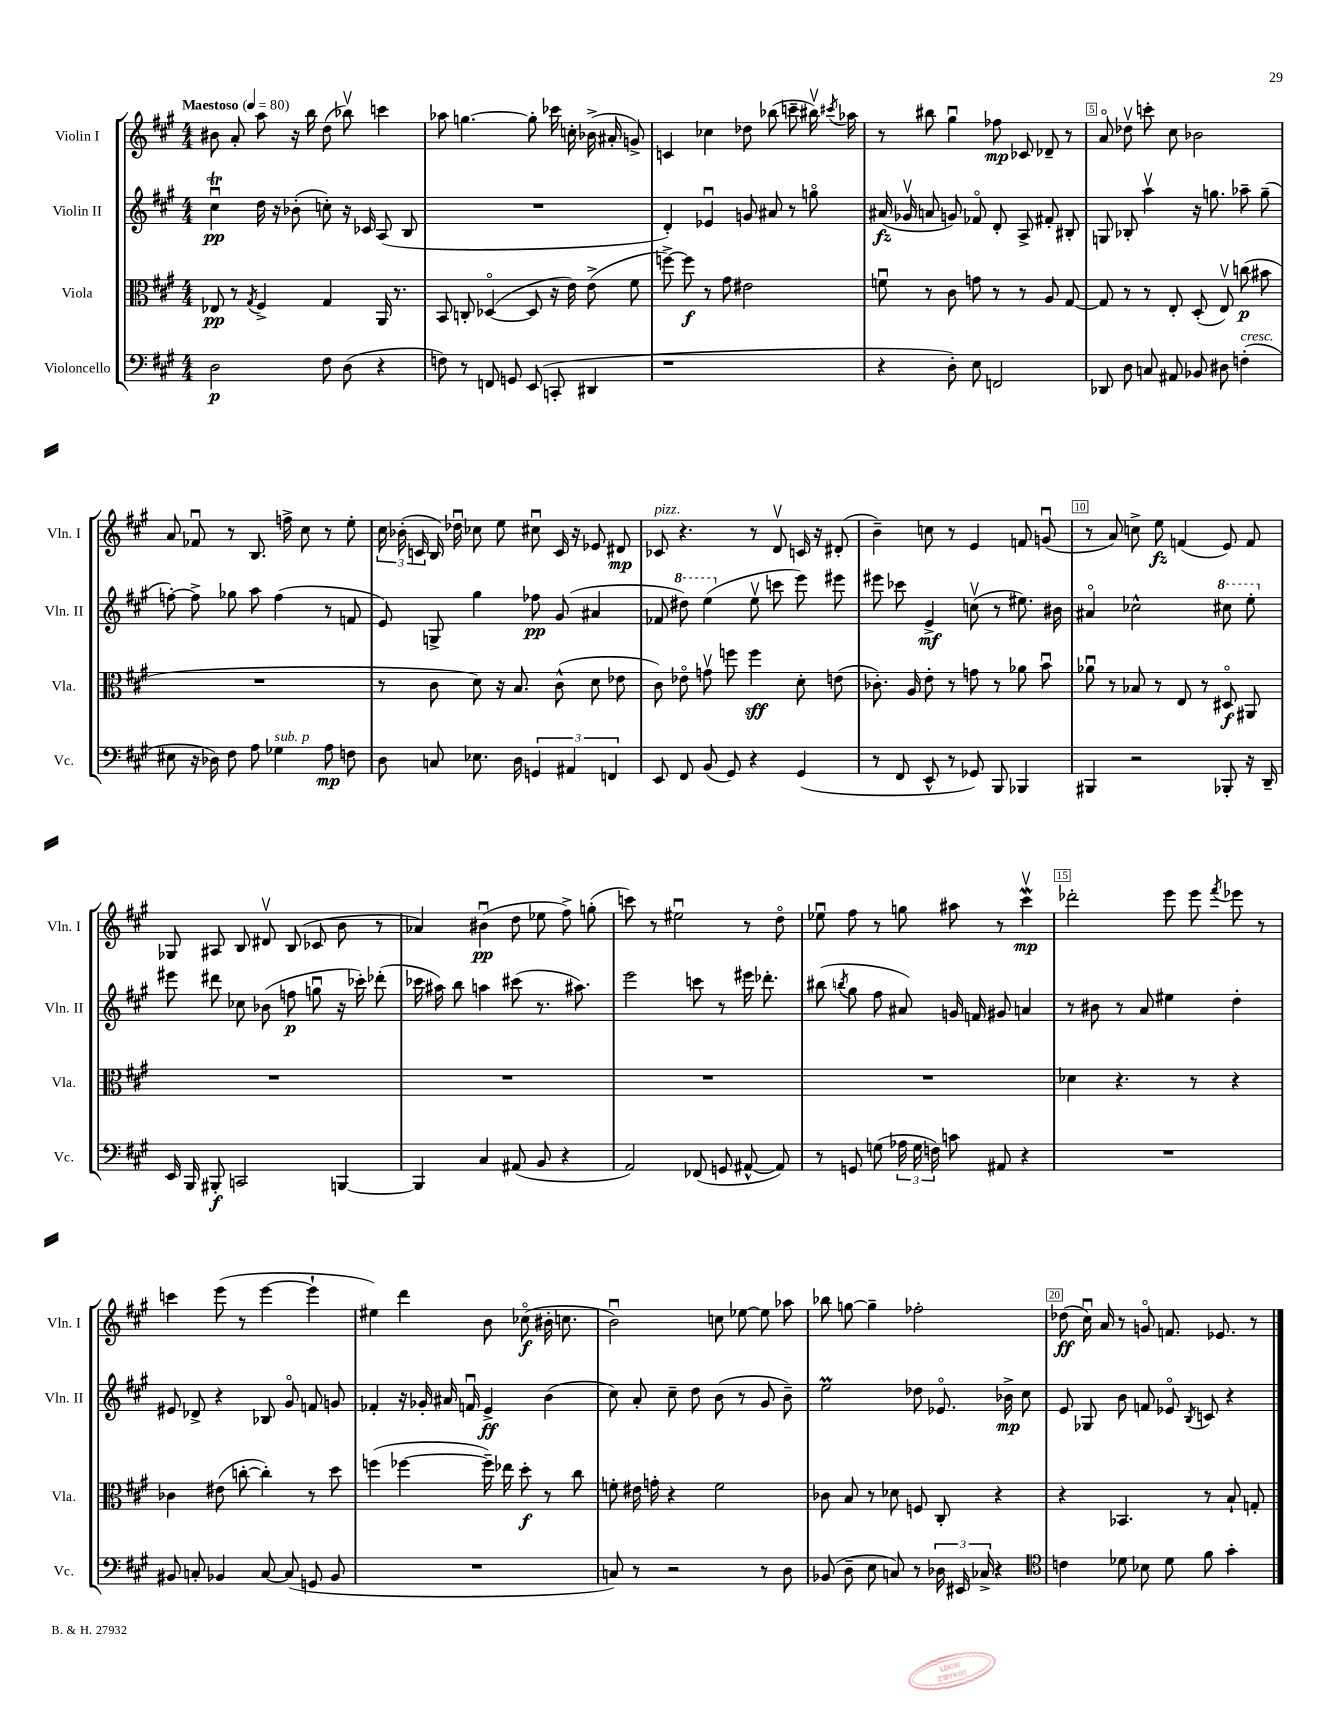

**kern	**kern	**kern	**kern
*staff4	*staff3	*staff2	*staff1
*clefF4	*clefC3	*clefG2	*clefG2
*k[f#c#g#]	*k[f#c#g#]	*k[f#c#g#]	*k[f#c#g#]
*M4/4	*M4/4	*M4/4	*M4/4
*MM80	*MM80	*MM80	*MM80
2D\	8E-/	4cc#u\	8b#\
.	8r	.	8a'/
.	8qG#/	.	.
.	4F#^/	16dd\	8aa\
.	.	16r	.
.	.	(8b-'\	16r
.	.	.	16bb\
8F#\	4G#/	8cc'\)	(8dd\
(8D\	.	16r	8bb-v\)
.	.	16c-/	.
4r	16AA/	(8A/	4ccc\
.	8.r	.	.
.	.	8B/	.
=	=	=	=
8F\)	8BB/	1r	8aa-\
8r	8C'/	.	[4.gg\
8FF/	([4D-o/	.	.
8GG/	.	.	.
(8EE/	8D-/]	.	8gg'\]
8CC'/	16r	.	16ccc-\
.	16e\)	.	16cc'\
4DD#/	(8e^\	.	(16b-^\
.	.	.	16a#'/
.	8f#\	.	8g^/)
=	=	=	=
1r	[8ff^\)	4d'/)	4c/
.	8ff\]	.	.
.	8r	4e-u/	4cc-\
.	8g#\	.	.
.	2e#\	8g/	8dd-\
.	.	8a#/	(8bb-\
.	.	8r	8ccc~\
.	.	8ggo\	16bb#v\)
.	.	.	8qccc#/
.	.	.	16aa-\
=	=	=	=
4r	8fu\	(16a#/	8r
.	.	16g-v/	.
.	8r	8a/	8bb#\
8D'\)	8c#\	8g/)	4gg#u\
8E\	8g\	8f-o/	.
2FF/	8r	8d'/	8ff-\
.	8r	8A^/	8c-/
.	8A/	8f#'/	8d-~/
.	[8G#/	8B#'/	8r
=	=	=	=
8DD-/	8G#/]	8G/	8ao/
8D\	8r	8B-'/	8dd-v\
8C/	8r	4aav\	8ccc'\
8AA#/	8E'/	.	8cc#\
8BB-/	(8D'/	16r	2b-\
.	.	8.gg\	.
8D#\	8Ev/)	.	.
(4F'\	(8cc\	8aa-~\	.
.	8b#\	(8gg~\	.
=	=	=	=
8E#\	1r	[8ff'\)	8a/
16r	.	8ff^\]	8f-u/
16D-\)	.	.	.
8F#\	.	8gg-\	8r
8A\	.	8aa\	8.B/
4G-\	.	(4ff\	.
.	.	.	16ff^\
.	.	.	8cc#\
8A\	.	8r	8r
8F\	.	8f/	8ee'\
=	=	=	=
8D\	8r	8e/)	24cc#\
.	.	.	(24b-'\
.	.	.	24c/
8C/	8c#\	8G^/	16B/)
.	.	.	16dd-u\
8.E-\	8d\)	4gg#\	8cc-\
.	16r	.	8ee\
16D\	8.B/	.	.
6GG/	.	8ff-\	8cc#u\
.	(8c#^^\	(8g#/	16c/
6AA#/	.	.	.
.	.	.	16r
.	8d\	4a#/	8e-/
6FF/	.	.	.
.	8e-\	.	8d#/
=	=	=	=
8EE/	8c#\)	8f-/	8c-/
8FF#/	8e-o\	8ddd#\)	4.r
(8BB/	8gv\	(4eee\	.
8GG#/)	8ff\	.	.
4r	4ff\	8eev\	8r
.	.	8ccc\	8dv/
(4GG#/	8d'\	8eee\)	16c/
.	.	.	16r
.	(8e\	8eee#\	(8d#'/
=	=	=	=
8r	8.c-'\)	8eee#\	4b~\)
8FF#/	.	8ccc-\	.
.	16A/	.	.
8EE^^/	8e'\	4e^/	8cc\
8r	8r	.	8r
8GG-/)	8g\	(8ccv\	4e/
8BBB/	8r	8r	.
4BBB-/	8a-\	8.ee#\)	8f/
.	8bu\	.	(8gu/
.	.	16b#\	.
=	=	=	=
4BBB#/	8a-u\	4a#o/	8r
.	8r	.	8a/)
2r	8B-/	2cc-^^\	8cc^\
.	8r	.	8ee\
.	8E/	.	(4f/
.	8r	.	.
8BBB-'/	8D#o/	8ccc#\	8e/)
16r	8AA#/	8eee'\	8f/
16DD~/	.	.	.
=	=	=	=
16EE/	1r	8eee#\	8G-/
16BBB/	.	.	.
8BBB#'/	.	8ddd#\	8A#/
2CC/	.	8cc-\	8B/
.	.	(8b-\	8d#v/
.	.	8ff\	(8B/
.	.	8ggu\	8c-/
[4BBB/	.	16r	8b\
.	.	16ccc-'\)	.
.	.	(8ddd-'\	8r
=	=	=	=
4BBB/]	1r	16ccc-\	4a-/)
.	.	16aa#\)	.
.	.	8bb\	.
4C#/	.	4aa\	(4b#u\
(8AA#/	.	(8ccc#\	8dd\
8BB/	.	8.r	8ee-\
4r	.	.	8ff#^\)
.	.	8.aa#\)	.
.	.	.	(8gg'\
=	=	=	=
2AA/)	1r	2eee\	8ccc\)
.	.	.	8r
.	.	.	2ee#u\
(8FF-/	.	8ccc\	.
8GG/	.	8r	.
[8AA#^^/	.	16eee#\	8r
.	.	8.ddd-'\	.
8AA#/])	.	.	8ddo\
=	=	=	=
8r	1r	(8bb#\	8ee-u\
.	.	8qbb/	.
8GG/	.	8gg#\	8ff#\
(8G\	.	8ff#\	8r
24A-\	.	8a#/)	8gg\
24G\	.	.	.
24F\)	.	.	.
8c\	.	16g/	8aa#\
.	.	16f/	.
8AA#/	.	8g#/	8r
4r	.	4a/	4ccc#v\
=	=	=	=
1r	4d-\	8r	2ddd-'\
.	.	8b#\	.
.	4.r	8r	.
.	.	8a/	.
.	.	4ee#\	8eee\
.	8r	.	8eee\
.	.	.	8qfff#/
.	4r	4dd'\	8eee-\
.	.	.	8r
=	=	=	=
8BB#/	4c-\	8e#/	4ccc\
8C'/	.	8d-^/	.
4BB-/	(8e#\	4r	(8eee\
.	[8cc'\	.	8r
[8C/	4cc'\])	8B-/	[4eee\
(8C/]	.	8g#o/	.
8GG/	8r	8f/	4eee`\]
8BB-/	8dd\	8g/	.
=	=	=	=
1r	(4ff\	4f-'/	4ee#\)
.	[4ff-\	16r	4ddd\
.	.	16g-'/	.
.	.	16a#/	.
.	.	16fu/	.
.	16ff-~\])	4e^/	8b\
.	16ee-\	.	.
.	8dd'\	.	(8cc-o\
.	8r	(4b\	16b#'\
.	.	.	8.cc\
.	8cc#\	.	.
=	=	=	=
8C/)	8f'\	8cc#\)	2bu\)
8r	16e#\	8a'/	.
.	16g'\	.	.
2r	4r	8cc#~\	.
.	.	8dd\	.
.	2f\	(8b\	8cc\
.	.	8r	[8ee-\
8r	.	8g#/	8ee-\]
8D\	.	8b~\)	8aa-\
=	=	=	=
(8BB-/	8c-\	2ee\	8bb-\
8D~\	8B/	.	[8gg\
8E\	8r	.	4gg~\]
8C/)	8d-\	.	.
8r	8F/	8dd-\	2ff-'\
24D-\	8C#'/	8.e-o/	.
24EE#/	.	.	.
24C-^/	.	.	.
4r	4r	.	.
.	.	16b-^\	.
.	.	8cc#\	.
=	=	=	=
*clefC4	*	*	*
4c\	4r	8e/	(8dd-\
.	.	8G-/	16cc#u\)
.	.	.	16a/
8d-\	4.BB-/	8b\	8r
8B-\	.	8f/	8go/
8d-\	.	8e-o/	8.f/
.	.	8qB/	.
8f#\	8r	8c/	.
.	.	.	8.e-/
4g#'\	8B`/	4r	.
.	8G'/	.	8r
==	==	==	==
*-	*-	*-	*-
